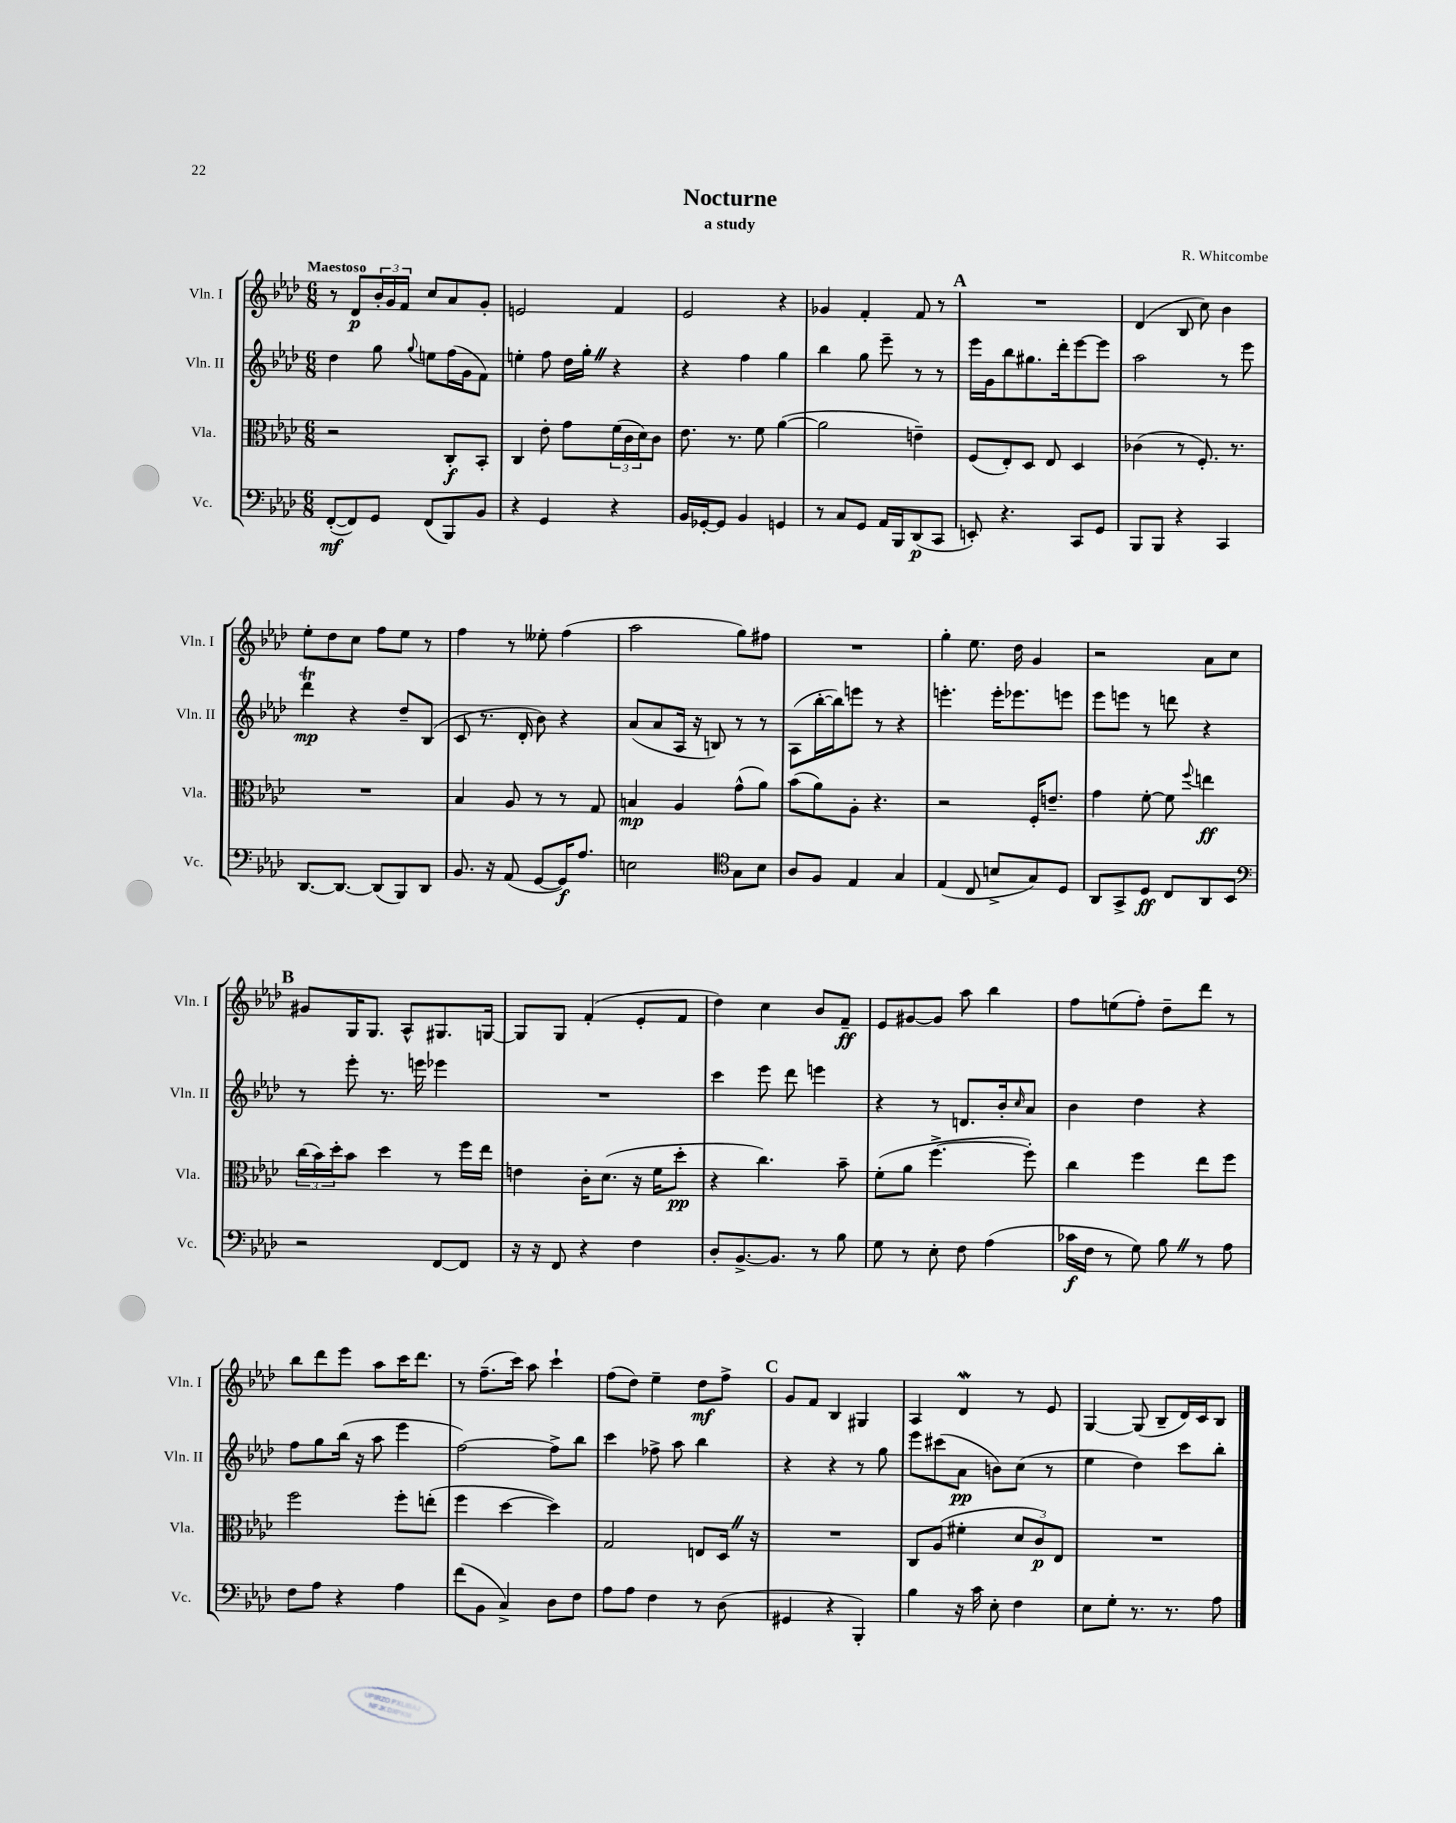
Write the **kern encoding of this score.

**kern	**dynam	**kern	**dynam	**kern	**dynam	**kern	**dynam
*part4	*part4	*part3	*part3	*part2	*part2	*part1	*part1
*staff4	*staff4	*staff3	*staff3	*staff2	*staff2	*staff1	*staff1
*I"Vc.	*	*I"Vla.	*	*I"Vln. II	*	*I"Vln. I	*
*I'Vc.	*	*I'Vla.	*	*I'Vln. II	*	*I'Vln. I	*
*clefF4	*	*clefC3	*	*clefG2	*	*clefG2	*
*k[b-e-a-d-]	*	*k[b-e-a-d-]	*	*k[b-e-a-d-]	*	*k[b-e-a-d-]	*
*M6/8	*	*M6/8	*	*M6/8	*	*M6/8	*
=1	=1	=1	=1	=1	=1	=1	=1
!	!	!	!	!	!	!LO:TX:a:B:t=Maestoso	!
([8FF'/L	mf	2r	.	4dd-\	.	8r	.
8FF/])	.	.	.	.	.	8d-/L	p
8GG/J	.	.	.	8gg\	.	24b-'/L	.
.	.	.	.	.	.	24g/	.
.	.	.	.	.	.	24f/JJ	.
.	.	.	.	8qqgg/	.	.	.
(8FF/L	.	.	.	8een\L	.	8cc/L	.
8BBB-/)	.	8C'/L	f	(16ff\L	.	8a-/	.
.	.	.	.	16g\J	.	.	.
8BB-/J	.	8BB-'/J	.	8f\J)	.	8g'/J	.
=2	=2	=2	=2	=2	=2	=2	=2
4r	.	4C/	.	4een'\	.	2en/	.
4GG/	.	8e-'\	.	8ff\	.	.	.
.	.	8g\L	.	16dd-\LL	.	.	.
.	.	.	.	16gg'Z\JJ	.	.	.
4r	.	(24f\L	.	4r	.	4f/	.
.	.	24c\	.	.	.	.	.
.	.	24d-\J)	.	.	.	.	.
.	.	8c\J	.	.	.	.	.
=3	=3	=3	=3	=3	=3	=3	=3
16BB-/LL	.	8.e-\	.	4r	.	2e-/	.
[16GG-X'/J	.	.	.	.	.	.	.
8GG-/J]	.	.	.	.	.	.	.
.	.	8.r	.	.	.	.	.
4BB-/	.	.	.	4ff\	.	.	.
.	.	8f\	.	.	.	.	.
4GGn/	.	([4a-\	.	4gg\	.	4r	.
=4	=4	=4	=4	=4	=4	=4	=4
8r	.	2a-\]	.	4bb-\	.	4g-X/	.
8C/L	.	.	.	.	.	.	.
8GG/J	.	.	.	8gg\	.	4f'/	.
16AA-/LL	.	.	.	8eee-~\	.	.	.
16BBB-/J	.	.	.	.	.	.	.
(8DD-/	p	4en~\)	.	8r	.	8f/	.
8CC/J	.	.	.	8r	.	8r	.
!!LO:REH:place=s1:t=A
=5	=5	=5	=5	=5	=5	=5	=5
8EEn'/)	.	(8F/L	.	16eee-\LL	.	2.r	.
.	.	.	.	16g\J	.	.	.
4.r	.	8E-'/)	.	8bb-\	.	.	.
.	.	8D-/J	.	8.gg#X\	.	.	.
.	.	8E-/	.	.	.	.	.
.	.	.	.	16ddd-'\k	.	.	.
8CC/L	.	4D-/	.	[8eee-\	.	.	.
8GG/J	.	.	.	8eee-\J]	.	.	.
=6	=6	=6	=6	=6	=6	=6	=6
8BBB-/L	.	(4c-X\	.	2aa-\	.	(4d-/	.
8BBB-/J	.	.	.	.	.	.	.
4r	.	8r	.	.	.	8B-/	.
.	.	8.F'/)	.	.	.	8cc\)	.
4CC/	.	.	.	8r	.	4b-\	.
.	.	8.r	.	.	.	.	.
.	.	.	.	8eee-\	.	.	.
!!LO:LB:g=z
=7	=7	=7	=7	=7	=7	=7	=7
[8.DD-/L	.	2.r	.	4ddd-T\	mp	8ee-'\L	.
.	.	.	.	.	.	8dd-\	.
8.DD-/J_	.	.	.	.	.	.	.
.	.	.	.	4r	.	8cc\J	.
(8DD-/L]	.	.	.	.	.	8ff\L	.
8BBB-/)	.	.	.	8dd-~/L	.	8ee-\J	.
8DD-/J	.	.	.	(8B-/J	.	8r	.
=8	=8	=8	=8	=8	=8	=8	=8
8.BB-/	.	4B-/	.	8c/	.	4ff\	.
.	.	.	.	8.r	.	.	.
16r	.	.	.	.	.	.	.
(8AA-/	.	8A-/	.	.	.	8r	.
.	.	.	.	16d-'/	.	.	.
[8GG/L	.	8r	.	8b-\)	.	8ee--X'\	.
16GG/K])	f	8r	.	4r	.	(4ff\	.
8.A-/J	.	.	.	.	.	.	.
.	.	8G/	.	.	.	.	.
=9	=9	=9	=9	=9	=9	=9	=9
2En\	.	4Bn/	mp	(8a-/L	.	2aa-\	.
.	.	.	.	8a-/	.	.	.
.	.	4A-/	.	16A-/Jk	.	.	.
.	.	.	.	16r	.	.	.
.	.	.	.	8Bn/)	.	.	.
*clefC4	*	*	*	*	*	*	*
8G\L	.	(8g^^\L	.	8r	.	8gg\L)	.
8B-\J	.	8a-\J)	.	8r	.	8ff#X\J	.
=10	=10	=10	=10	=10	=10	=10	=10
8A-/L	.	(8b-\L	.	(8A-\L	.	2.r	.
8F/J	.	8a-\)	.	[16bb-'\L	.	.	.
.	.	.	.	16bb-\J])	.	.	.
4E-/	.	8A-'\J	.	8eeen\J	.	.	.
.	.	4.r	.	8r	.	.	.
4G/	.	.	.	4r	.	.	.
=11	=11	=11	=11	=11	=11	=11	=11
(4E-/	.	2r	.	4.eeen'\	.	4gg'\	.
8C/	.	.	.	.	.	8.ee-\	.
8Bn^/L	.	.	.	16eee'\KL	.	.	.
.	.	.	.	8.eee-X\	.	16dd-\	.
8G/)	.	16F'/KL	.	.	.	4g/	.
.	.	8.en~/J	.	.	.	.	.
8D-/J	.	.	.	8eeen\J	.	.	.
=12	=12	=12	=12	=12	=12	=12	=12
8AA-/L	.	4g\	.	8eee-\L	.	2r	.
8GG^/	.	.	.	8eeen\J	.	.	.
8D-/J	ff	[8f'\	.	8r	.	.	.
8C/L	.	8f\]	.	8dddn\	.	.	.
.	.	8qqff/	.	.	.	.	.
8AA-/	.	4een\	ff	4r	.	8a-\L	.
8BB-/J	.	.	.	.	.	8cc\J	.
!!LO:LB:g=z
!!LO:REH:place=s1:t=B
=13	=13	=13	=13	=13	=13	=13	=13
*clefF4	*	*	*	*	*	*	*
2r	.	(24cc\LL	.	8r	.	8g#X/L	.
.	.	24b-\)	.	.	.	.	.
.	.	24dd-'\J	.	.	.	.	.
.	.	8b-\J	.	8eee-'\	.	16G/K	.
.	.	.	.	.	.	8.G/J	.
.	.	4dd-\	.	8.r	.	.	.
.	.	.	.	.	.	8A-^^/L	.
.	.	.	.	16eeen\	.	.	.
[8FF/L	.	8r	.	4eee-X\	.	8.G#X/	.
8FF/J]	.	16ff\LL	.	.	.	.	.
.	.	16ee-\JJ	.	.	.	[16Gn/Jk	.
=14	=14	=14	=14	=14	=14	=14	=14
16r	.	4en\	.	2.r	.	8G/L]	.
16r	.	.	.	.	.	.	.
8FF/	.	.	.	.	.	8G/J	.
4r	.	16c'\KL	.	.	.	(4f'/	.
.	.	(8.d-\J	.	.	.	.	.
4F\	.	16r	.	.	.	8e-'/L	.
.	.	16f\KL	.	.	.	.	.
.	.	8dd-'\J	pp	.	.	8f/J	.
=15	=15	=15	=15	=15	=15	=15	=15
8D-'/L	.	4r	.	4ccc\	.	4dd-\)	.
[8.BB-^/	.	.	.	.	.	.	.
.	.	4.cc\)	.	8eee-\	.	4cc\	.
8.BB-/J]	.	.	.	.	.	.	.
.	.	.	.	8ddd-\	.	.	.
8r	.	.	.	4eeen\	.	8b-/L	.
8B-\	.	8b-~\	.	.	.	8f~/J	ff
=16	=16	=16	=16	=16	=16	=16	=16
8G\	.	(8f'\L	.	4r	.	8e-/L	.
8r	.	8a-\J	.	.	.	[8g#X/	.
8E-'\	.	[4.ff^\	.	8r	.	8g#/J]	.
8F\	.	.	.	8.dn/L	.	8aa-\	.
(4A-\	.	.	.	.	.	4bb-\	.
.	.	.	.	16b-'/k	.	.	.
.	.	.	.	16qqcc/	.	.	.
.	.	8ff'\])	.	8a-/J	.	.	.
=17	=17	=17	=17	=17	=17	=17	=17
16c-X\LL	f	4cc\	.	4b-\	.	8ff\L	.
16F\JJ	.	.	.	.	.	.	.
8r	.	.	.	.	.	(8een\	.
8G\)	.	4ff\	.	4dd-\	.	8ff'\J)	.
8B-Z\	.	.	.	.	.	8dd-~\L	.
8r	.	8ee-\L	.	4r	.	8ddd-\J	.
8A-\	.	8ff\J	.	.	.	8r	.
!!LO:LB:g=z
=18	=18	=18	=18	=18	=18	=18	=18
8F\L	.	2ff\	.	8ff\L	.	8bb-\L	.
8A-\J	.	.	.	8gg\	.	8ddd-\	.
4r	.	.	.	(16bb-\Jk	.	8eee-\J	.
.	.	.	.	16r	.	.	.
.	.	.	.	8aa-\	.	8aa-\L	.
4A-\	.	8ff'\L	.	4eee-\	.	16ccc\K	.
.	.	.	.	.	.	8.ddd-\J	.
.	.	(8een'\J	.	.	.	.	.
=19	=19	=19	=19	=19	=19	=19	=19
(8f\L	.	4ff\	.	[2ff\)	.	8r	.
8BB-\J	.	.	.	.	.	(8.ff~\L	.
4C^/)	.	[4dd-\	.	.	.	.	.
.	.	.	.	.	.	16ccc\Jk)	.
.	.	.	.	.	.	8aa-\	.
8D-\L	.	4dd-\])	.	8ff^\L]	.	4ccc`\	.
8F\J	.	.	.	8bb-\J	.	.	.
=20	=20	=20	=20	=20	=20	=20	=20
8A-\L	.	2G/	.	4ccc\	.	(8ff\L	.
8A-\J	.	.	.	.	.	8dd-\J)	.
4F\	.	.	.	8ff-X^\	.	4ee-~\	.
.	.	.	.	8aa-\	.	.	.
8r	.	8En/L	.	4bb-\	.	8dd-\L	mf
(8D-\	.	16D-Z/Jk	.	.	.	8ff^\J	.
.	.	16r	.	.	.	.	.
!!LO:REH:place=s1:t=C
=21	=21	=21	=21	=21	=21	=21	=21
4GG#X/	.	2.r	.	4r	.	8g/L	.
.	.	.	.	.	.	8f/J	.
4r	.	.	.	4r	.	4B-/	.
4BBB-'/)	.	.	.	8r	.	4G#X/	.
.	.	.	.	8gg\	.	.	.
=22	=22	=22	=22	=22	=22	=22	=22
4B-\	.	8C/L	.	8eee-\L	.	4A-/	.
.	.	(8A-/J	.	(8ccc#X\	.	.	.
16r	.	4f#X'\	.	8a-\J	pp	4d-w/	.
16c\	.	.	.	.	.	.	.
8E-'\	.	.	.	8bn\L)	.	.	.
4F\	.	12d-/L	.	(8cc\J	.	8r	.
.	.	12c/)	p	.	.	.	.
.	.	.	.	8r	.	8e-/	.
.	.	12E-/J	.	.	.	.	.
=23	=23	=23	=23	=23	=23	=23	=23
8E-\L	.	2.r	.	4ee-\	.	[4G/	.
8G'\J	.	.	.	.	.	.	.
8.r	.	.	.	4dd-\)	.	(8G/]	.
.	.	.	.	.	.	8B-~/L	.
8.r	.	.	.	.	.	.	.
.	.	.	.	8ccc\L	.	16d-/L)	.
.	.	.	.	.	.	16c/J	.
8A-\	.	.	.	8bb-'\J	.	8B-/J	.
==	==	==	==	==	==	==	==
*-	*-	*-	*-	*-	*-	*-	*-
